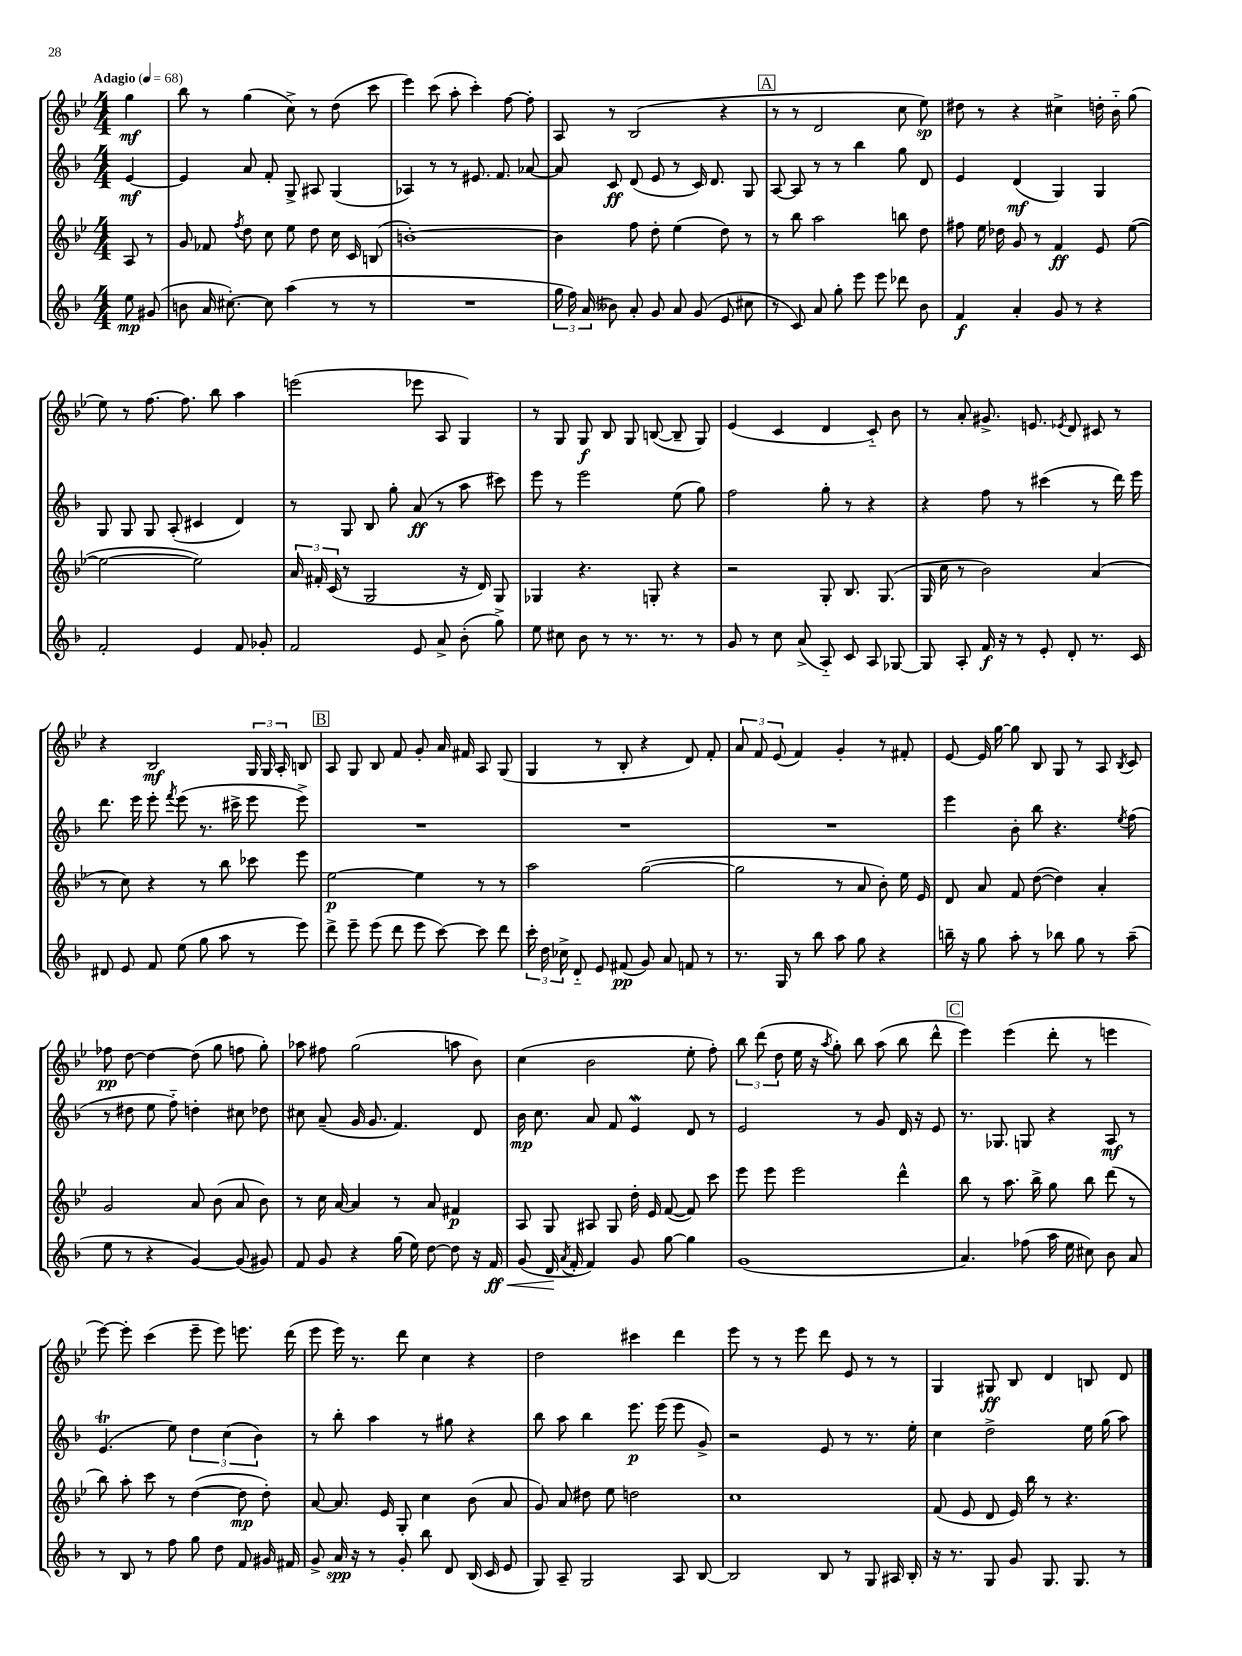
<<
\new StaffGroup <<
\new Staff = "s0" {
    \clef treble \key bes \major \numericTimeSignature \time 4/4 \partial 4 \tempo "Adagio" 4 = 68
    \autoBeamOff g''4\mf |
    bes''8 r8 g''4( c''8->) r8 d''8( c'''8 |
    ees'''4) c'''8( a''8-. c'''4-.) f''8~ f''8-. |
    a8 r8 bes2( r4 |
    \mark \markup { \box "A" } r8 r8 d'2 c''8 ees''8\sp) |
    dis''8 r8 r4 cis''4-> d''16-. bes'16-_ g''8( |
    ees''8) r8 f''8.~ f''8. bes''8 a''4 |
    e'''2( ees'''8 a8 g4) |
    r8 g8 g8\f bes8 g8 b8~( b8-- g8) |
    ees'4( c'4 d'4 c'8-_) bes'8 |
    r8 a'8-. gis'8.-> e'8. \acciaccatura { ees'8 } d'8 cis'8 r8 |
    r4 bes2\mf \tuplet 3/2 { g16 g16 a16-. } b8 |
    \mark \markup { \box "B" } a8 g8 bes8 f'8 g'8-. a'16 fis'16 a8 g8( |
    g4 r8 bes8-. r4 d'8) f'8-. |
    \tuplet 3/2 { a'8 f'8 ees'8( } f'4) g'4-. r8 fis'8-. |
    ees'8~ ees'16 g''16~ g''8 bes8 g8 r8 a8 \acciaccatura { bes8 } c'8 |
    fes''8\pp d''8~ d''4~ d''8( g''8 f''8 g''8-.) |
    aes''8 fis''8 g''2( a''8 bes'8) |
    c''4( bes'2 ees''8-. f''8-.) |
    \tuplet 3/2 { bes''8 d'''8( d''8 } ees''16 r16 \acciaccatura { a''8 } g''8-.) bes''8 a''8( bes''8 d'''8-^ |
    \mark \markup { \box "C" } ees'''4) ees'''4( d'''8-. r8 e'''4 |
    ees'''8~) ees'''8-. c'''4( ees'''8-- ees'''8) e'''8. d'''16( |
    ees'''8 ees'''16) r8. d'''8 c''4 r4 |
    d''2 cis'''4 d'''4 |
    ees'''8 r8 r8 ees'''8 d'''8 ees'8 r8 r8 |
    g4 gis8\ff bes8 d'4 b8 d'8 \bar "|." |
}
\new Staff = "s1" {
    \clef treble \key f \major \numericTimeSignature \time 4/4 \partial 4
    \autoBeamOff e'4~\mf |
    e'4 a'8 f'8-. g8-> ais8 g4( |
    aes4) r8 r8 eis'8. f'8. aes'8~ |
    aes'8 c'8\ff d'8( e'8 r8 c'16) d'8. g8 |
    \mark \markup { \box "A" } a8~ a8 r8 r8 bes''4 g''8 d'8 |
    e'4 d'4\mf( g4) g4 |
    g8 g8 g8 a8-.( cis'4 d'4) |
    r8 g8 bes8 g''8-. a'8\ff( r8 a''8 cis'''8) |
    e'''8 r8 e'''2 e''8( g''8) |
    f''2 g''8-. r8 r4 |
    r4 f''8 r8 cis'''4( r8 d'''16) e'''16 |
    d'''8. e'''16 e'''8-. \acciaccatura { f'''8 } e'''8( r8. cis'''16-> e'''8 e'''8->) |
    \mark \markup { \box "B" } R1 |
    R1 |
    R1 |
    e'''4 bes'8-. bes''8 r4. \acciaccatura { e''8 } f''8( |
    r8 dis''8 e''8 f''8-_) d''4-. cis''8 des''8 |
    cis''8 a'8--( g'16 g'8. f'4.) d'8 |
    bes'16\mp c''8. a'8 f'8 e'4\mordent d'8 r8 |
    e'2 r8 g'8 d'16 r16 e'8 |
    \mark \markup { \box "C" } r8. ges8. g8 r4 a8\mf r8 |
    e'4.\trill( e''8) \tuplet 3/2 { d''4 c''4( bes'4) } |
    r8 bes''8-. a''4 r8 gis''8 r4 |
    bes''8 a''8 bes''4 e'''8.\p e'''16( e'''8 g'8->) |
    r2 e'8 r8 r8. e''16-. |
    c''4 d''2-> e''16 g''16( a''8) \bar "|." |
}
\new Staff = "s2" {
    \clef treble \key bes \major \numericTimeSignature \time 4/4 \partial 4
    \autoBeamOff a8 r8 |
    g'8 fes'8 \acciaccatura { f''8 } d''8 c''8 ees''8 d''8 c''16 c'16 b8( |
    b'1~-.) |
    b'4 f''8 d''8-. ees''4( d''8) r8 |
    \mark \markup { \box "A" } r8 bes''8 a''2 b''8 d''8 |
    fis''8 ees''16 des''16 g'8 r8 f'4\ff ees'8 ees''8~( |
    ees''2~ ees''2) |
    \tuplet 3/2 { a'16 fis'16-. c'16( } r8 g2 r16 d'16) g8 |
    ges4 r4. g8-. r4 |
    r2 g8-. bes8. g8.( |
    g16 c''16 r8 bes'2) a'4( |
    r8 c''8) r4 r8 bes''8 ces'''8 ees'''8 |
    \mark \markup { \box "B" } ees''2~\p ees''4 r8 r8 |
    a''2 g''2~( |
    g''2 r8 a'8 bes'8-.) ees''16 ees'16 |
    d'8 a'8 f'8 d''8~( d''4) a'4-. |
    g'2 a'8 bes'8( a'8 bes'8) |
    r8 c''16 a'16~ a'4 r8 a'8 fis'4\p |
    a8 g8 ais8 g8 d''16-. ees'16 f'8~( f'8) c'''8 |
    ees'''8 ees'''8 ees'''2 d'''4-^ |
    \mark \markup { \box "C" } bes''8 r8 a''8. bes''16-> g''8 bes''8 d'''8( r8 |
    bes''8) a''8-. c'''8 r8 d''4~( d''8\mp d''8-.) |
    a'8~ a'8. ees'16 g8-. c''4 bes'8( a'8 |
    g'8) a'8 dis''8 ees''8 d''2 |
    c''1 |
    f'8( ees'8 d'8 ees'16) bes''16 r8 r4. \bar "|." |
}
\new Staff = "s3" {
    \clef treble \key f \major \numericTimeSignature \time 4/4 \partial 4
    \autoBeamOff e''8\mp gis'8( |
    b'8 a'16 cis''8.~-.) cis''8 a''4( r8 r8 |
    R1 |
    \tuplet 3/2 { g''16 f''16) a'16( } beses'8) a'8-. g'8 a'8 g'8( e'8 cis''8 |
    \mark \markup { \box "A" } r8 c'8) a'8 g''8-. e'''8 e'''8 des'''8 bes'8 |
    f'4\f a'4-. g'8 r8 r4 |
    f'2-. e'4 f'8 ges'8-. |
    f'2 e'8 a'8-> bes'8-.( g''8->) |
    e''8 cis''8 bes'8 r8 r8. r8. r8 |
    g'8 r8 c''8 a'8->( a8-_) c'8 a8 ges8~ |
    ges8 a8-. f'16\f r16 r8 e'8-. d'8-. r8. c'16 |
    dis'8 e'8 f'8 e''8( g''8 a''8 r8 e'''8) |
    \mark \markup { \box "B" } d'''8-> e'''8-- e'''8( d'''8 e'''8 c'''8~) c'''8 d'''8 |
    \tuplet 3/2 { c'''16-. d''16 ces''16-> } d'8-_ e'8 fis'8\pp( g'8) a'8 f'8 r8 |
    r8. g16 r8 bes''8 a''8 g''8 r4 |
    b''16-- r16 g''8 a''8-. r8 bes''8 g''8 r8 a''8--( |
    e''8 r8 r4 g'4~) g'8( gis'8) |
    f'8 g'8 r4 g''16( e''16) d''8~ d''8 r16 f'16\ff\< |
    g'8( d'16\! \acciaccatura { a'8 } f'16-. f'4) g'8 g''8~ g''4 |
    g'1( |
    \mark \markup { \box "C" } a'4.) fes''8( a''16 e''16 cis''8) bes'8 a'8 |
    r8 bes8 r8 f''8 g''8 d''8 f'8 gis'16 fis'16 |
    g'8-> a'16\spp r16 r8 g'8-. bes''8 d'8 bes16( c'16 e'8 |
    g8) a8-- g2 a8 bes8~ |
    bes2 bes8 r8 g8 ais16 bes16-. |
    r16 r8. g8 g'8 g8. g8. r8 \bar "|." |
}
>>
>>
\layout { \context { \Score \remove "Bar_number_engraver" } }
